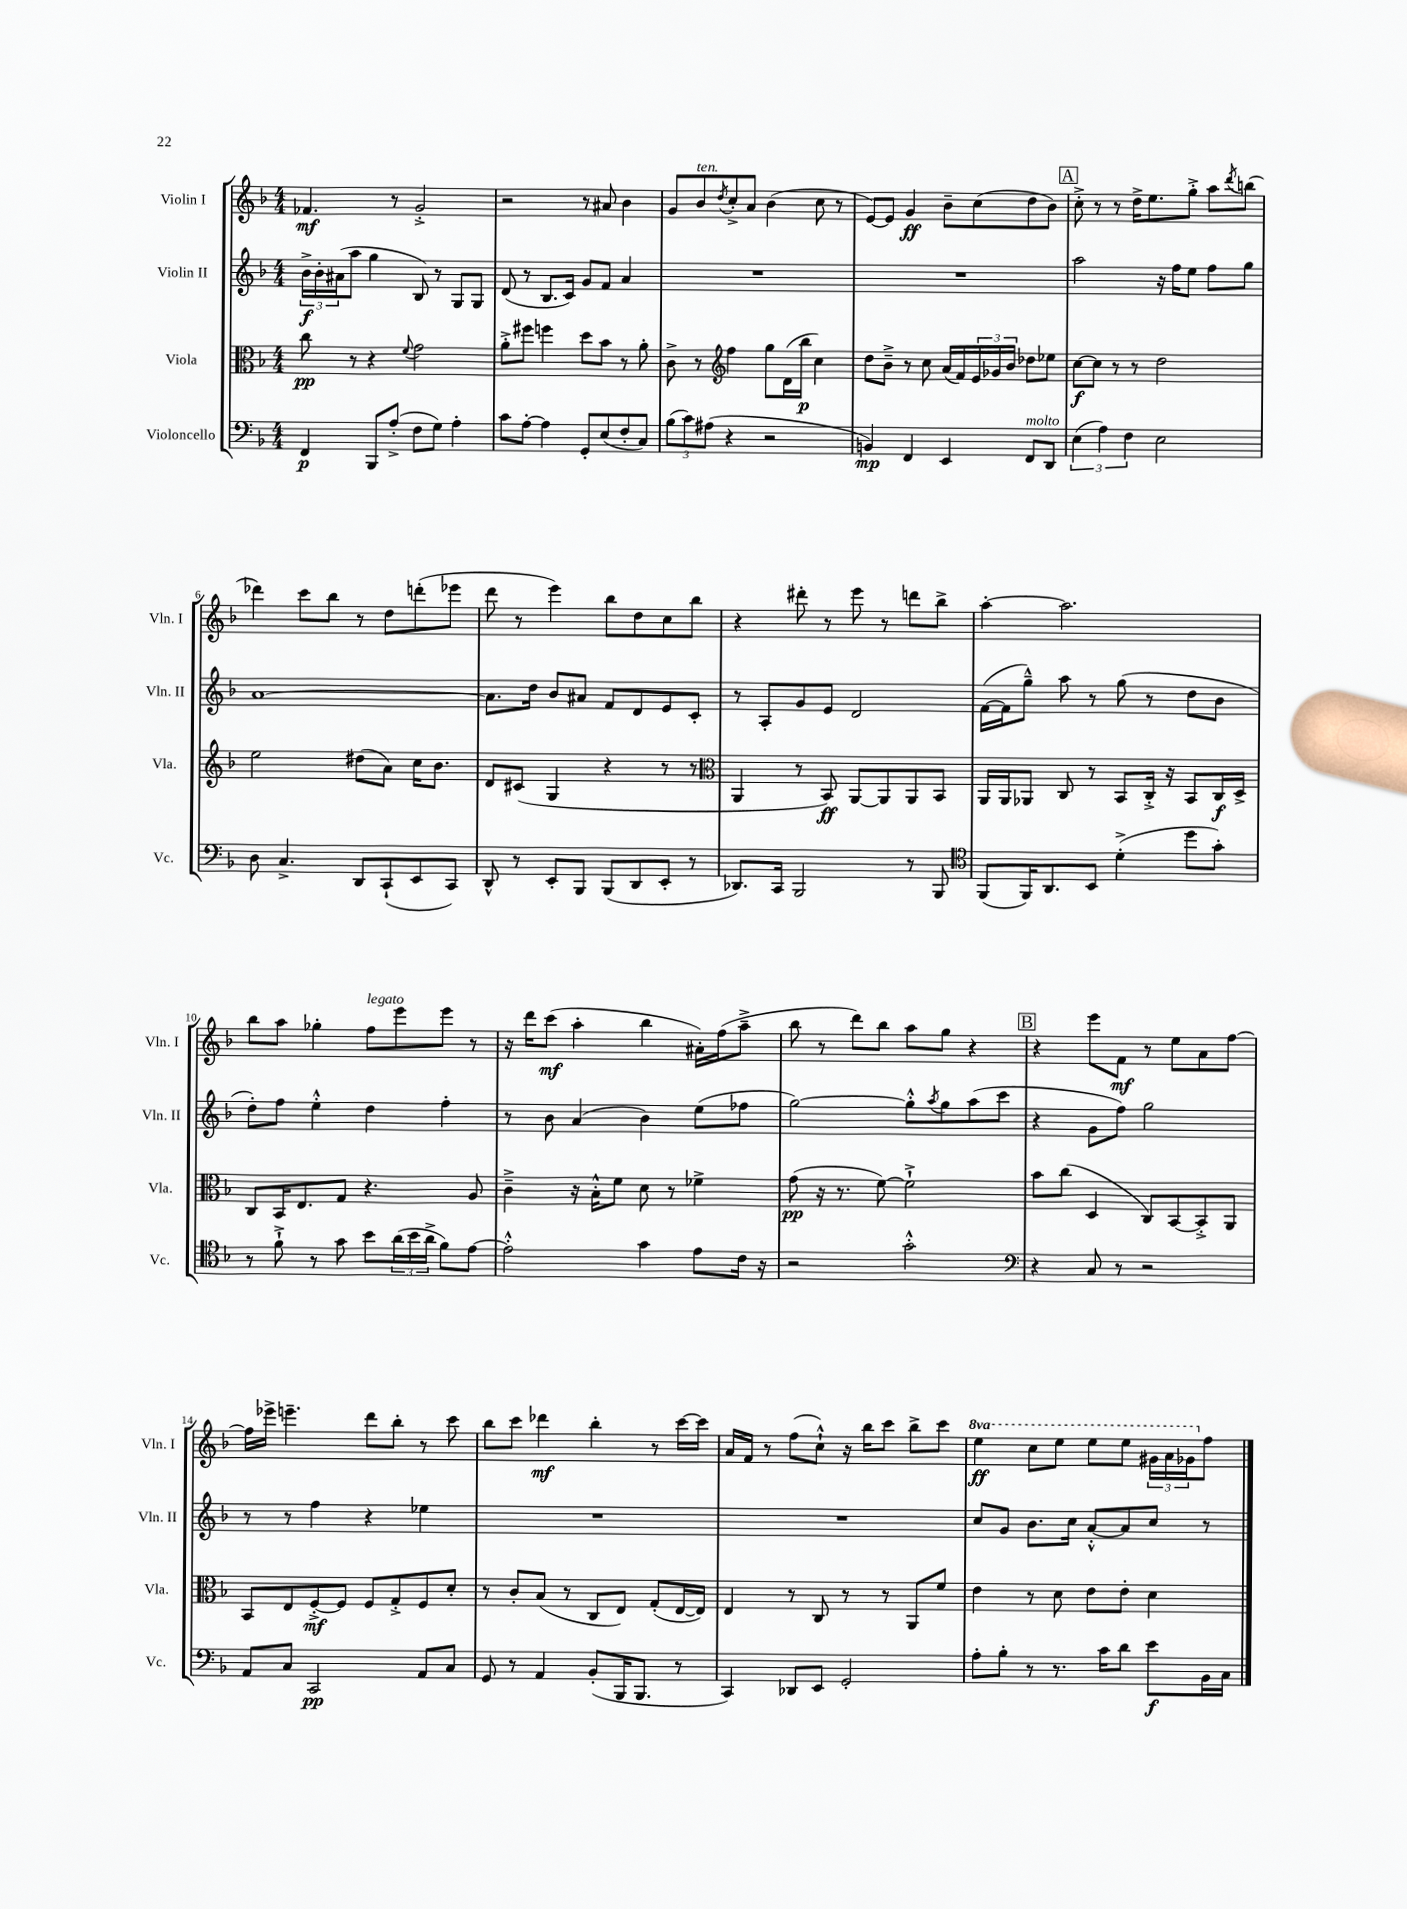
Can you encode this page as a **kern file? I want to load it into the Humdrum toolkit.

**kern	**dynam	**kern	**dynam	**kern	**dynam	**kern	**dynam
*part4	*part4	*part3	*part3	*part2	*part2	*part1	*part1
*staff4	*staff4	*staff3	*staff3	*staff2	*staff2	*staff1	*staff1
*I"Violoncello	*	*I"Viola	*	*I"Violin II	*	*I"Violin I	*
*I'Vc.	*	*I'Vla.	*	*I'Vln. II	*	*I'Vln. I	*
*clefF4	*	*clefC3	*	*clefG2	*	*clefG2	*
*k[b-]	*	*k[b-]	*	*k[b-]	*	*k[b-]	*
*M4/4	*	*M4/4	*	*M4/4	*	*M4/4	*
=1	=1	=1	=1	=1	=1	=1	=1
4FF/	p	8cc\	pp	24b-^\LL	f	4.f-X/	mf
.	.	.	.	24b-'\	.	.	.
.	.	.	.	(24a#X\J	.	.	.
.	.	8r	.	8aa\J	.	.	.
8BBB-/L	.	4r	.	4gg\	.	.	.
(8A'^/J	.	.	.	.	.	8r	.
.	.	8qqf/	.	.	.	.	.
8F\L	.	2g\	.	8B-/)	.	2g'^/	.
8G\J)	.	.	.	8r	.	.	.
4A'\	.	.	.	8G/L	.	.	.
.	.	.	.	8G/J	.	.	.
=2	=2	=2	=2	=2	=2	=2	=2
8c\L	.	8a'^\L	.	(8d/	.	2r	.
[8A'\J	.	8ff#X\J	.	8r	.	.	.
4A\]	.	4ffn\	.	8.B-/L	.	.	.
.	.	.	.	16c/Jk)	.	.	.
8GG'/L	.	8dd\L	.	8g/L	.	8r	.
(8E/	.	8b-\J	.	8f/J	.	8a#X/	.
8F'/	.	8r	.	4a/	.	4b-\	.
8C/J)	.	8a'\	.	.	.	.	.
=3	=3	=3	=3	=3	=3	=3	=3
(12B-\L	.	8c^\	.	1r	.	8g/L	.
12c\)	.	.	.	.	.	.	.
!	!	!	!	!	!	!LO:TX:a:i:t=ten.	!
.	.	8r	.	.	.	8b-/	.
(12A#X\J	.	.	.	.	.	.	.
*	*	*clefG2	*	*	*	*	*
.	.	.	.	.	.	8qdd/	.
4r	.	4ff\	.	.	.	8cc'^/	.
.	.	.	.	.	.	8a/J	.
2r	.	8gg\L	.	.	.	(4b-\	.
.	.	(16d\L	.	.	.	.	.
.	.	16bb-\JJ	p	.	.	.	.
.	.	4cc\)	.	.	.	8cc\	.
.	.	.	.	.	.	8r	.
=4	=4	=4	=4	=4	=4	=4	=4
4BBn/)	mp	8dd\L	.	1r	.	[8e/L)	.
.	.	8b-~^\J	.	.	.	8e/J]	.
4FF/	.	8r	.	.	.	4g/	ff
.	.	8cc\	.	.	.	.	.
4EE/	.	(16a/LL	.	.	.	8b-~\L	.
.	.	16f/)	.	.	.	.	.
.	.	24e/	.	.	.	(8cc\	.
.	.	24g-X/	.	.	.	.	.
.	.	24b-/JJ	.	.	.	.	.
!LO:TX:a:i:t=molto	!	!	!	!	!	!	!
8FF/L	.	8dd-X\L	.	.	.	8dd\	.
8DD/J	.	8ee-X\J	.	.	.	8b-\J)	.
!!LO:REH:place=s1:t=A
=5	=5	=5	=5	=5	=5	=5	=5
(6E\	.	[8cc\L	f	2aa\	.	8cc'^\	.
.	.	8cc\J]	.	.	.	8r	.
6A\)	.	.	.	.	.	.	.
.	.	8r	.	.	.	8r	.
6F\	.	.	.	.	.	.	.
.	.	8r	.	.	.	16dd^\KL	.
.	.	.	.	.	.	8.ee\	.
2E\	.	2dd\	.	16r	.	.	.
.	.	.	.	16ff\KL	.	.	.
.	.	.	.	8ee\J	.	8gg'^\J	.
.	.	.	.	8ff\L	.	8aa\L	.
.	.	.	.	.	.	8qddd/	.
.	.	.	.	8gg\J	.	(8bbn\J	.
!!LO:LB:g=z
=6	=6	=6	=6	=6	=6	=6	=6
8D\	.	2ee\	.	[1a	.	4ddd-X\)	.
4.C^/	.	.	.	.	.	.	.
.	.	.	.	.	.	8ccc\L	.
.	.	.	.	.	.	8bb-\J	.
8DD/L	.	(8dd#X\L	.	.	.	8r	.
(8CC`/	.	8a\J)	.	.	.	8dd\L	.
8EE/	.	16cc\KL	.	.	.	(8dddn'\	.
.	.	8.b-\J	.	.	.	.	.
8CC/J)	.	.	.	.	.	8eee-X\J	.
=7	=7	=7	=7	=7	=7	=7	=7
8DD^^/	.	8d/L	.	8.a\L]	.	8ddd\	.
8r	.	(8c#X/J	.	.	.	8r	.
.	.	.	.	16dd\Jk	.	.	.
8EE'/L	.	4G/	.	8b-/L	.	4eee\)	.
8BBB-/J	.	.	.	8a#X/J	.	.	.
(8BBB-/L	.	4r	.	8f/L	.	8bb-\L	.
8DD/	.	.	.	8d/	.	8dd\	.
8EE'/J	.	8r	.	8e/	.	8cc\	.
8r	.	8r	.	8c'/J	.	8bb-\J	.
=8	=8	=8	=8	=8	=8	=8	=8
*	*	*clefC3	*	*	*	*	*
8.DD-X/L)	.	4AA/	.	8r	.	4r	.
.	.	.	.	8A'/L	.	.	.
16CC/Jk	.	.	.	.	.	.	.
2BBB-/	.	8r	.	8g/	.	8ddd#X'\	.
.	.	8BB-/)	ff	8e/J	.	8r	.
.	.	[8AA/L	.	2d/	.	8eee\	.
.	.	8AA/]	.	.	.	8r	.
8r	.	8AA/	.	.	.	8dddn\L	.
8BBB-/	.	8BB-/J	.	.	.	8bb-^\J	.
=9	=9	=9	=9	=9	=9	=9	=9
*clefC4	*	*	*	*	*	*	*
(8FF/L	.	16AA/LL	.	([16f\LL	.	[4aa'\	.
.	.	16AA/J	.	16f\J]	.	.	.
16FF/K)	.	8AA-X/J	.	8gg~^^\J)	.	.	.
8.AA/	.	.	.	.	.	.	.
.	.	8C/	.	8aa\	.	2.aa\]	.
8BB-/J	.	8r	.	8r	.	.	.
(4d'^\	.	8BB-/L	.	(8gg\	.	.	.
.	.	16C'^/Jk	.	8r	.	.	.
.	.	16r	.	.	.	.	.
8dd\L	.	8BB-/L	.	8dd\L	.	.	.
8g'\J)	.	16C/L	f	8b-\J	.	.	.
.	.	16D^/JJ	.	.	.	.	.
!!LO:LB:g=z
=10	=10	=10	=10	=10	=10	=10	=10
8r	.	8C/L	.	8dd'\L)	.	8bb-\L	.
8f`^\	.	16BB-/K	.	8ff\J	.	8aa\J	.
.	.	8.E/	.	.	.	.	.
8r	.	.	.	4ee'^^\	.	4gg-X'\	.
8g\	.	8G/J	.	.	.	.	.
!	!	!	!	!	!	!LO:TX:a:i:t=legato	!
8b-\L	.	4.r	.	4dd\	.	8ff\L	.
(24a\L	.	.	.	.	.	8eee\	.
24b-\	.	.	.	.	.	.	.
24a^\JJ	.	.	.	.	.	.	.
8f\L)	.	.	.	4ff'\	.	8eee\J	.
[8e\J	.	8A/	.	.	.	8r	.
=11	=11	=11	=11	=11	=11	=11	=11
2e'^^\]	.	4c~^\	.	8r	.	16r	.
.	.	.	.	.	.	16ddd\KL	.
.	.	.	.	8b-\	.	(8ccc\J	mf
.	.	16r	.	(4a/	.	4aa'\	.
.	.	16B-'^^\KL	.	.	.	.	.
.	.	8f\J	.	.	.	.	.
4g\	.	8d\	.	4b-\)	.	4bb-\	.
.	.	8r	.	.	.	.	.
8e\L	.	4f-X^\	.	(8ee\L	.	16a#X'\LL)	.
.	.	.	.	.	.	(16ff\J	.
16c\Jk	.	.	.	8ff-X\J	.	8aa~^\J	.
16r	.	.	.	.	.	.	.
=12	=12	=12	=12	=12	=12	=12	=12
2r	.	(8g\	pp	[2gg\)	.	8bb-\	.
.	.	16r	.	.	.	8r	.
.	.	8.r	.	.	.	.	.
.	.	.	.	.	.	8ddd\L)	.
.	.	[8f\)	.	.	.	8bb-\J	.
2g'^^\	.	2f`^\]	.	8gg'^^\L]	.	8aa\L	.
.	.	.	.	8qaa/	.	.	.
.	.	.	.	8gg\	.	8gg\J	.
.	.	.	.	(8aa\	.	4r	.
.	.	.	.	8ccc\J	.	.	.
!!LO:REH:place=s1:t=B
=13	=13	=13	=13	=13	=13	=13	=13
*clefF4	*	*	*	*	*	*	*
4r	.	8b-\L	.	4r	.	4r	.
.	.	(8cc\J	.	.	.	.	.
8C/	.	4D/	.	8g\L	.	8eee\L	.
8r	.	.	.	8ff\J)	.	8f\J	mf
2r	.	8C/L)	.	2gg\	.	8r	.
.	.	[8BB-/	.	.	.	8ee\L	.
.	.	8BB-'^/]	.	.	.	8a\	.
.	.	8AA/J	.	.	.	[8ff\J	.
!!LO:LB:g=z
=14	=14	=14	=14	=14	=14	=14	=14
8AA/L	.	8BB-/L	.	8r	.	16ff\LL]	.
.	.	.	.	.	.	16eee-X^\JJ	.
8C/J	.	8E/	.	8r	.	4.eeen~\	.
2CC/	pp	[8F'^/	mf	4ff\	.	.	.
.	.	8F/J]	.	.	.	.	.
.	.	8F/L	.	4r	.	8ddd\L	.
.	.	8G'^/	.	.	.	8bb-'\J	.
8AA/L	.	8F/	.	4ee-X\	.	8r	.
8C/J	.	8d'/J	.	.	.	8ccc\	.
=15	=15	=15	=15	=15	=15	=15	=15
8GG/	.	8r	.	1r	.	8bb-\L	.
8r	.	8c'/L	.	.	.	8ccc\J	.
4AA/	.	(8B-/J	.	.	.	4ddd-X\	mf
.	.	8r	.	.	.	.	.
(8BB-'/L	.	8C/L	.	.	.	4bb-'\	.
16BBB-/K	.	8E/J)	.	.	.	.	.
8.BBB-/J	.	.	.	.	.	.	.
.	.	(8G'/L	.	.	.	8r	.
8r	.	[16E/L	.	.	.	[16ccc\LL	.
.	.	16E/JJ])	.	.	.	16ccc\JJ]	.
=16	=16	=16	=16	=16	=16	=16	=16
4CC/)	.	4E/	.	1r	.	16a/LL	.
.	.	.	.	.	.	16f/JJ	.
.	.	.	.	.	.	8r	.
8DD-X/L	.	8r	.	.	.	(8ff\L	.
8EE/J	.	8C/	.	.	.	8cc`^^\J)	.
2GG'/	.	8r	.	.	.	16r	.
.	.	.	.	.	.	16bb-\KL	.
.	.	8r	.	.	.	8ccc\J	.
.	.	8AA/L	.	.	.	8bb-^\L	.
.	.	8f/J	.	.	.	8ccc\J	.
=17	=17	=17	=17	=17	=17	=17	=17
*	*	*	*	*	*	*8va	*
8A'\L	.	4e\	.	8cc/L	.	4eee\	ff
8B-'\J	.	.	.	8g/J	.	.	.
8r	.	8r	.	8.b-\L	.	8ccc\L	.
8.r	.	8d\	.	.	.	8eee\J	.
.	.	.	.	16cc\Jk	.	.	.
.	.	8e\L	.	[8a'^^/L	.	8eee\L	.
16c\KL	.	.	.	.	.	.	.
8d\J	.	8e'\J	.	8a/]	.	8eee\J	.
8e\L	f	4d\	.	8cc/J	.	24gg#X\LL	.
.	.	.	.	.	.	24aa\	.
.	.	.	.	.	.	24gg-X\J	.
*	*	*	*	*	*	*X8va	*
16BB-\L	.	.	.	8r	.	8ff\J	.
16C\JJ	.	.	.	.	.	.	.
==	==	==	==	==	==	==	==
*-	*-	*-	*-	*-	*-	*-	*-
